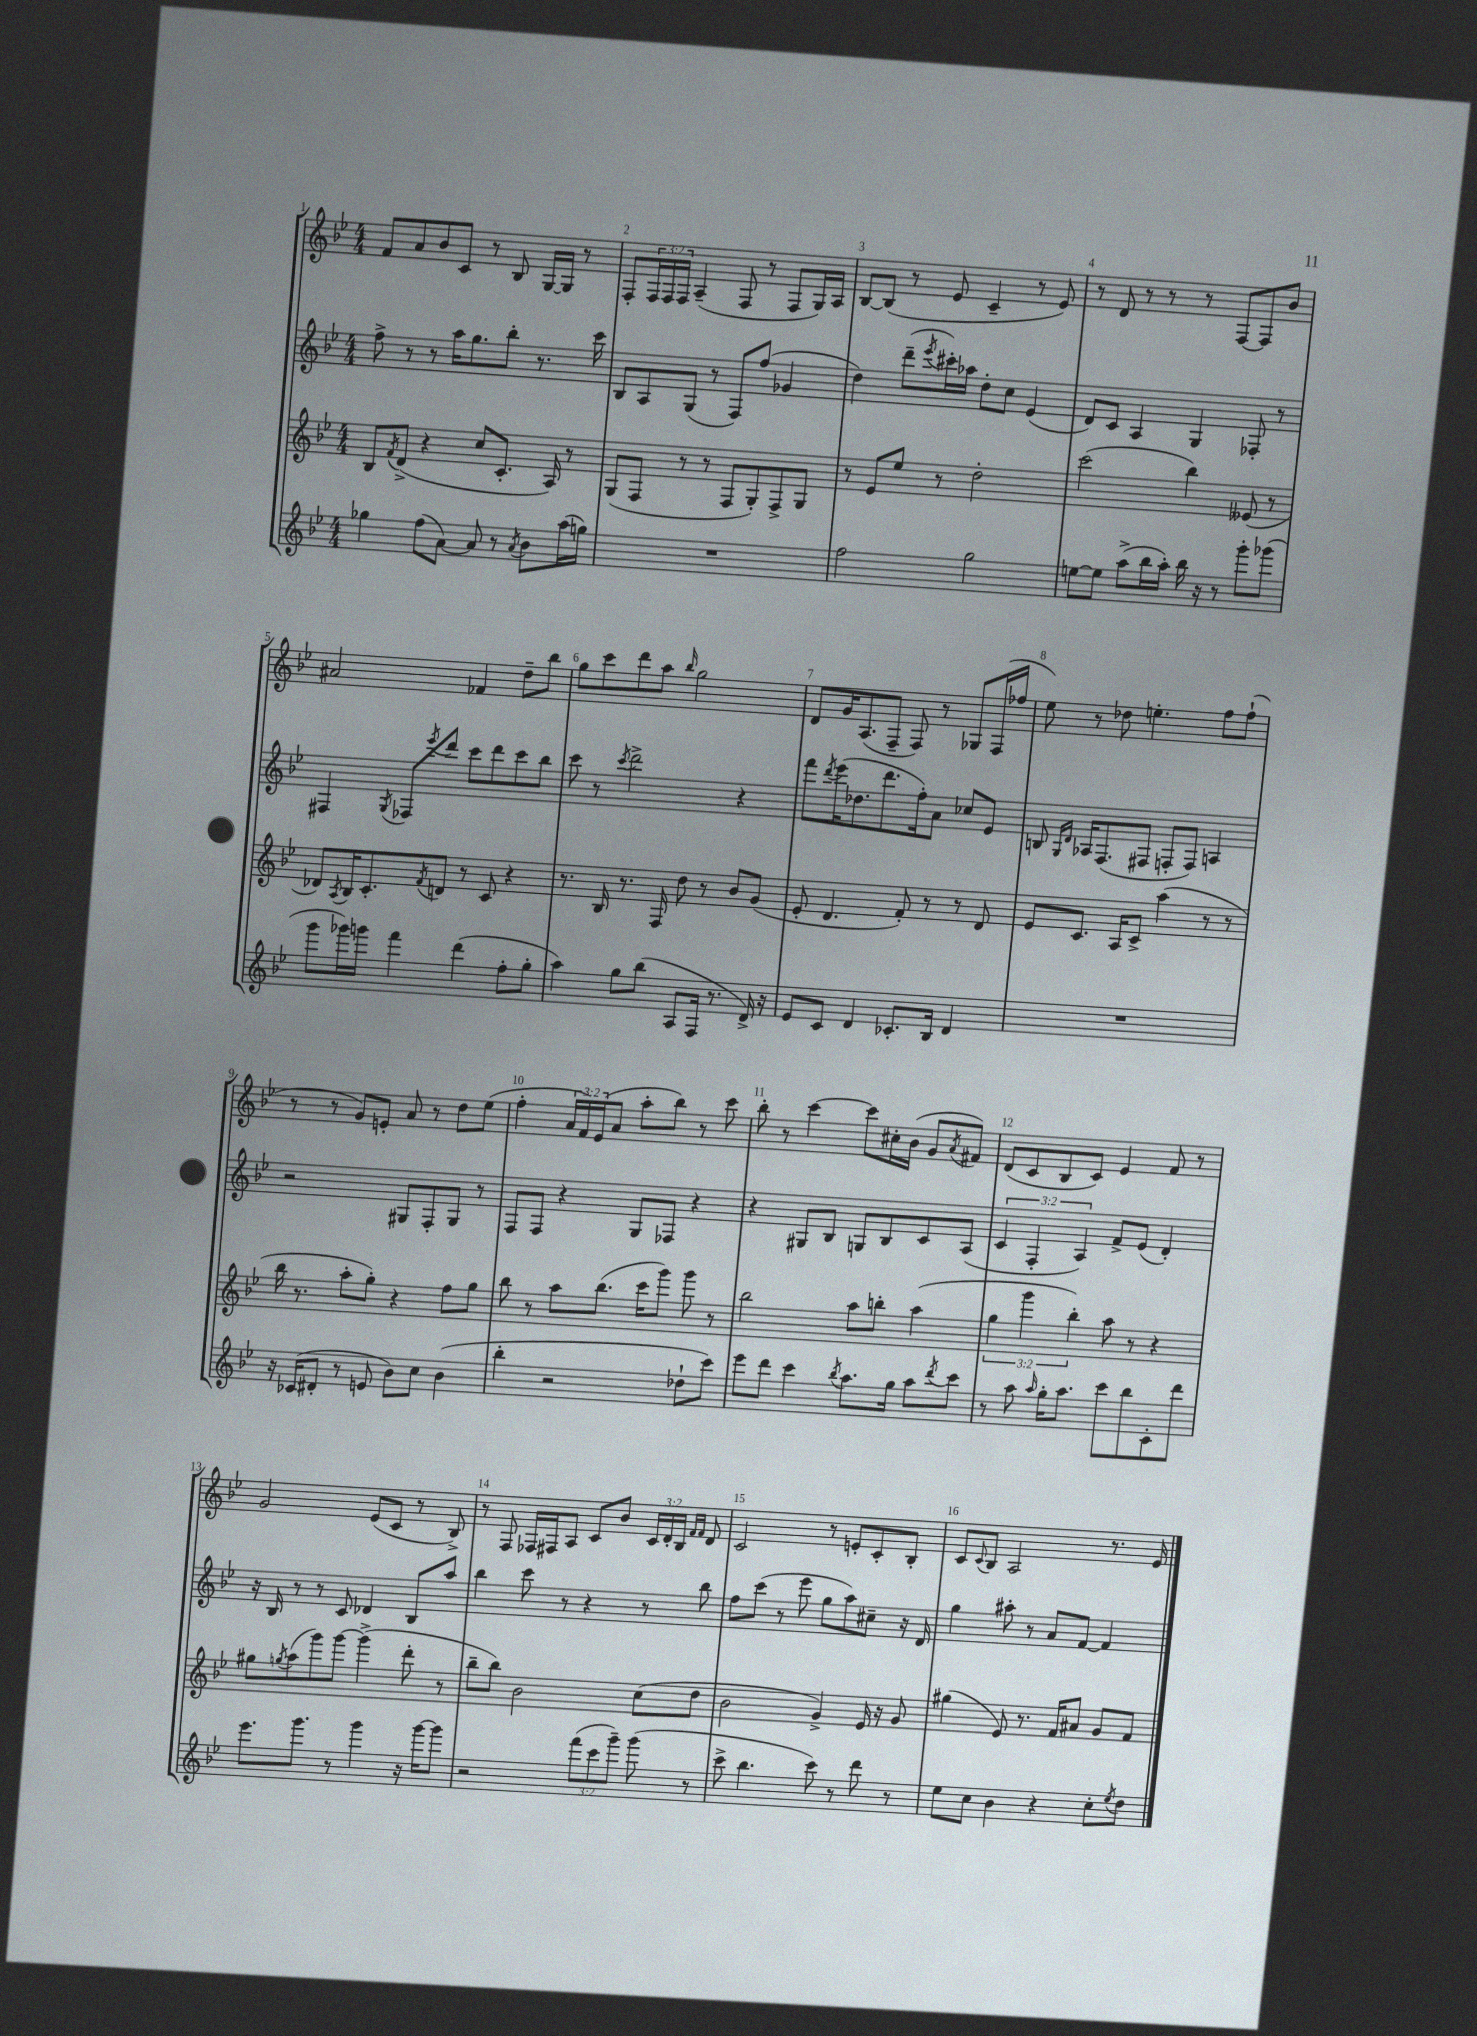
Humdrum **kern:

**kern	**kern	**kern	**kern
*part4	*part3	*part2	*part1
*staff4	*staff3	*staff2	*staff1
*clefG2	*clefG2	*clefG2	*clefG2
*k[b-e-]	*k[b-e-]	*k[b-e-]	*k[b-e-]
*M4/4	*M4/4	*M4/4	*M4/4
=1	=1	=1	=1
4gg-X\	8B-/L	8ff^\	8f/L
.	8qf/	.	.
.	(8d^/J	8r	8a/
(8ff\L	4r	8r	8b-/
[8a\J)	.	16aa\KL	8c/J
.	.	8.gg\	.
8a/]	8cc/L	.	8r
8r	8.c'/J	8bb-'\J	8B-/
8qa/	.	.	.
8b-\L	.	8.r	[16G/LL
.	16A/)	.	16G/JJ]
(16aa\L	8r	.	8r
16ggn\JJ)	.	16ccc\	.
=2	=2	=2	=2
1r	(8G/L	8B-/L	8F'/L
.	8F/J	8A/	24F/L
.	.	.	24F/
.	.	.	24F/JJ
.	8r	(8G/J	(4A~/
.	8r	8r	.
.	8F/L	8F/L)	8F/
.	8G'/)	(8ff/J	8r
.	8F^/	4g-X/	8F/L
.	8G/J	.	16G/L)
.	.	.	16A/JJ
=3	=3	=3	=3
2ff\	8r	4dd\)	[8B-/L
.	8e-/L	.	(8B-/J]
.	8ee-/J	(8ddd~\L	8r
.	.	8qeee-/	.
.	8r	16ccc#X'\L)	8e-/
.	.	16aa-X\JJ	.
2gg\	2dd'\	8dd'\L	4c~/
.	.	8cc\J	.
.	.	(4e-/	8r
.	.	.	8e-/)
=4	=4	=4	=4
[8een\L	(2ccc\	8d/L)	8r
8ee\J]	.	8c/J	8d/
(8aa^\L	.	4A/	8r
16bb-\L	.	.	8r
16aa'\JJ)	.	.	.
16bb-\	4bb-\)	4G/	8r
16r	.	.	.
8r	.	.	[8F/L
8ggg'\L	(8e--X/	8F-X'/	8F/]
(8ggg-X\J	8r	8r	8b-/J
!!LO:LB:g=z
=5	=5	=5	=5
8ggg\L	8d-X/L)	4F#X/	2a#X/
.	8qA/	.	.
16ggg-X\L)	16B-/K	.	.
16gggn\JJ	8.c'/	.	.
.	.	8qG/	.
4fff\	.	8F-X/L	.
.	8qf/	8qeee-/	.
.	8dn/J	8ddd/J	.
(4ddd\	8r	8ccc\L	4f-X/
.	8c/	8ddd\	.
8ff'\L	4r	8ccc\	8dd~\L
8gg'\J	.	8bb-\J	8bb-\J
=6	=6	=6	=6
4aa\)	8.r	8ccc\	8gg\L
.	.	8r	8ccc\
.	16B-/	.	.
.	.	8qccc/	.
8gg\L	8.r	2ddd^\	8ddd\
(8bb-\J	.	.	8aa\J
.	16F/	.	.
.	.	.	16qqbb-/
8A/L	8dd\	.	2gg\
16F/Jk	8r	.	.
8.r	.	.	.
.	8b-/L	4r	.
16d^/)	(8g/J	.	.
16r	.	.	.
=7	=7	=7	=7
8e-/L	8e-'/	8fff\L	8d/L
.	.	8qddd/	.
8c/J	4.d/	(16eee-\K	16g/K
.	.	8.dd-X\	(8.A/
4d/	.	.	.
.	.	8.ddd\	8F~/J
8.c-X'/L	8f'/)	.	8F/)
.	.	16ff'\k)	.
.	8r	8a\J	8r
16B-/Jk	.	.	.
4d/	8r	8cc-X/L	8G-X/L
.	8d/	8e-/J	(16F/L
.	.	.	16ff-X/JJ
=8	=8	=8	=8
1r	8e-/L	8Bn/	8ee-\)
.	.	16qqG/LL	.
.	.	16qqd/JJ	.
.	8.c/J	16A-X/KL	8r
.	.	(8.F/	.
.	.	.	8dd-X\
.	16A/KL	.	.
.	8c^/J	8F#X/J	4.een'\
.	(4aa\	8Fn'/L	.
.	.	8F/J)	.
.	8r	4An/	8ff\L
.	8r	.	(8ff`\J
!!LO:LB:g=z
=9	=9	=9	=9
16r	16bb-\	2r	8r
(16c-X/KL	8.r	.	.
8d#X'/J	.	.	8r
8r	8aa'\L	.	8g/L)
8en/	8gg'\J)	.	8en'/J
8b-\L)	4r	8G#X/L	8a/
8cc\J	.	8F'/	8r
(4b-\	8ff\L	8G#/J	8dd\L
.	8gg\J	8r	(8ee-\J
=10	=10	=10	=10
4bb-'\	8bb-\	8F/L	4ff'\
.	8r	8F/J	.
2r	8aa\L	4r	24a/LL
.	.	.	24f/)
.	.	.	(24e-/J
.	(8.bb-\J	.	8a/J
.	.	8G/L	8aa'\L
.	16ccc\KL	.	.
.	8ggg\J)	8F-X/J	8bb-\J)
8dd-X`\L	8ggg\	4r	8r
8ccc\J)	8r	.	8ccc\
=11	=11	=11	=11
8eee-\L	2bb-\	4r	8bb-'\
8ddd\J	.	.	8r
4ccc\	.	8G#X/L	[4ccc\
.	.	8B-/J	.
8qbb-/	.	.	.
8.aa\L	8aa\L	8Gn/L	8ccc\L]
.	8bbn'\J	8B-/	16cc#X'\L
16gg\Jk	.	.	(16b-\JJ
8aa\L	(4aa\	8c/	8g/L
8qddd/	.	.	8qa/
8ccc\J	.	(8A/J	8f#X/J)
=12	=12	=12	=12
8r	6gg\	6c/	(8d/L
8aa\	.	.	8c/
.	6ggg\	6F'/	.
16qqaa/	.	.	.
16gg'\KL	.	.	8B-/
8.aa\J	.	.	.
.	6bb-'\)	6A/)	.
.	.	.	8c/J)
8ccc\L	8aa\	8f^/L	4e-/
8bb-\	8r	(8e-/J	.
8c'\	4r	4d'/)	8f/
8ddd\J	.	.	8r
!!LO:LB:g=z
=13	=13	=13	=13
8.eee-\L	8gg#X\L	16r	2g/
.	.	16B-/	.
.	8qggn/	.	.
.	(8aa\	8r	.
8.ggg\J	.	.	.
.	8ggg\)	8r	.
8r	[8ggg\J	8c/	.
4ggg\	(4ggg^\]	4d-X/	(8e-/L
.	.	.	8c/J
16r	8ddd'\	8B-/L	8r
[16ggg\KL	.	.	.
8ggg\J]	8r	8aa/J	8B-^/)
=14	=14	=14	=14
2r	8bb-~\L	4bb-\	8r
.	8bb-\J)	.	8F/
.	2b-\	8ccc\	16F-X/LL
.	.	.	16F#X/J
.	.	8r	8A/J
(12fff\L	.	4r	8c/L
12ccc\	.	.	.
.	.	.	8b-/J
12ggg~\J)	.	.	.
(8ggg\	(8cc\L	8r	24c/LL
.	.	.	24d'/
.	.	.	24B-/JJ
.	.	.	16qqf/LL
.	.	.	16qqf/JJ
8r	8dd\J	8bb-\	8d/
=15	=15	=15	=15
8ccc^\	2b-\	8ff\L	2c/
4.bb-\	.	(8ccc\J	.
.	.	8r	.
.	.	8eee-\	.
8ccc\)	4g^/)	8gg\L	8r
8r	.	8aa\)	8en'/L
8ddd\	16e-/	8cc#X~\J	8c'/
.	16r	.	.
8r	8g/	16r	8B-'/J
.	.	16d/	.
=16	=16	=16	=16
8ee-\L	(4gg#X\	4gg\	8c/L
.	.	.	8qqc/
8cc\J	.	.	8B-/J
4b-\	8e-/)	8aa#X'\	2A/
.	8.r	8r	.
4r	.	8a/L	.
.	16f/KL	.	.
.	8a#X/J	[8f/J	.
8cc'\L	8g/L	4f/]	8.r
8qee-/	.	.	.
8dd\J	8f/J	.	.
.	.	.	16e-/
==	==	==	==
*-	*-	*-	*-
